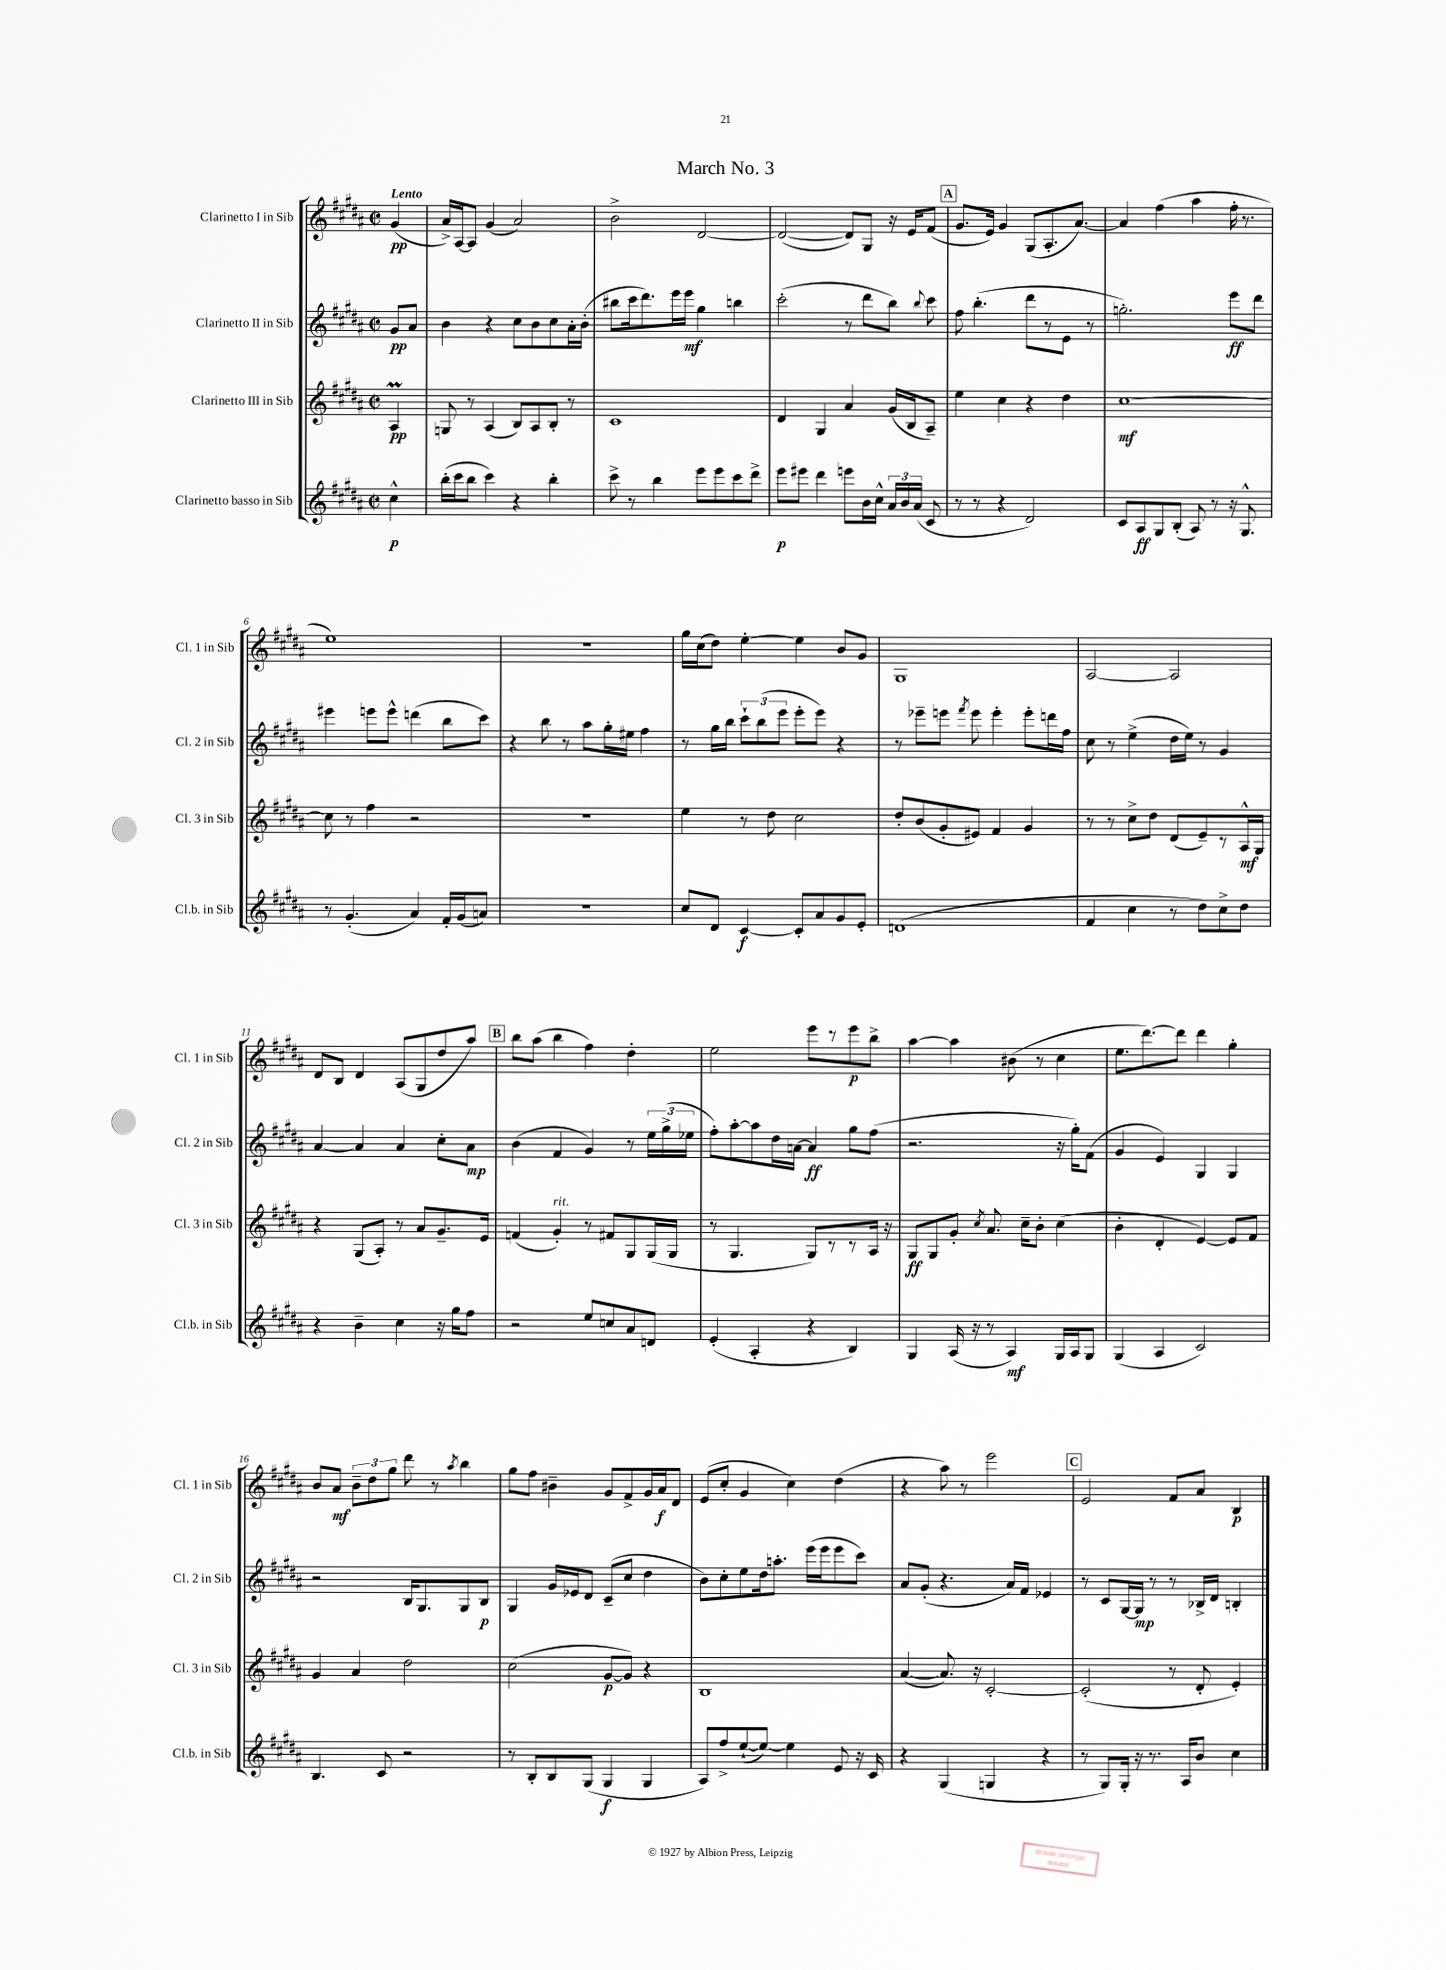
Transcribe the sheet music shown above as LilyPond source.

\header { title = "March No. 3" }
<<
\new StaffGroup <<
\new Staff = "s0" \with { instrumentName = "Clarinetto I in Sib" shortInstrumentName = "Cl. 1 in Sib" } {
    \clef treble \key b \major \defaultTimeSignature \time 2/2 \partial 4 \tempo "Lento"
    \autoBeamOff gis'4\pp( |
    ais'16[->) ais16~ ais8] gis'4( ais'2) |
    b'2-> dis'2~ |
    dis'2~( dis'8[) gis8] r16 e'16[ fis'8]( |
    \mark \markup { \box "A" } gis'8.[ e'16]) gis'4 gis8[( ais8.-. ais'8.]~) |
    ais'4 fis''4( ais''4 fis''16-. r8. |
    e''1) |
    r1 |
    gis''16[ cis''16( dis''8]) e''4~-. e''4 b'8[ gis'8] |
    gis1 |
    ais2~ ais2 |
    dis'8[ b8] dis'4 ais8[( gis8 dis''8 ais''8]) |
    \mark \markup { \box "B" } b''8[ ais''8]( b''4 fis''4) dis''4-. |
    e''2 e'''8[ r8 e'''8\p b''8]-> |
    ais''4~ ais''4 bis'8( r8 cis''4 |
    e''8.[ dis'''8.~) dis'''8] dis'''4 gis''4-. |
    b'8[ ais'8]\mf \tuplet 3/2 { b'8[-- dis''8 gis''8] } dis'''8 r8 \acciaccatura { ais''8 } b''4 |
    gis''8[ fis''8] bis'4-- gis'8[ fis'8-> gis'16 ais'16\f dis'8] |
    e'8[( cis''8]-. gis'4 cis''4) dis''4( |
    r4 ais''8) r8 e'''2 |
    \mark \markup { \box "C" } e'2 fis'8[ ais'8] b4\p \bar "|." |
}
\new Staff = "s1" \with { instrumentName = "Clarinetto II in Sib" shortInstrumentName = "Cl. 2 in Sib" } {
    \clef treble \key b \major \defaultTimeSignature \time 2/2 \partial 4
    \autoBeamOff gis'8[\pp ais'8] |
    b'4 r4 cis''8[ b'8 cis''8 ais'16-. b'16]-.( |
    bis''8[ cis'''16 dis'''8.) e'''16 e'''16]\mf gis''4 b''4 |
    cis'''2-.( r8 dis'''8[ b''8]) \appoggiatura { b''8 } cis'''8 |
    \mark \markup { \box "A" } fis''8 b''4.-.( dis'''8[ r8 e'8] r8 |
    g''2.-.) e'''8[\ff dis'''8] |
    eis'''4 e'''8[ e'''8]-^ d'''4( b''8[ cis'''8]) |
    r4 b''8 r8 ais''8[ gis''16-. eis''16] fis''4 |
    r8 gis''16[ b''16] \tuplet 3/2 { cis'''8[-! b''8( e'''8] } e'''8[-. e'''8]) r4 |
    r8 ees'''8[-- e'''8] \acciaccatura { fis'''8 } e'''8 e'''4-. e'''8[-. d'''16 fis''16] |
    cis''8 r8 e''4->( dis''16[ e''16]) r8 gis'4 |
    ais'4~ ais'4 ais'4 cis''8[-. ais'8]\mp |
    \mark \markup { \box "B" } b'4( fis'4 gis'4) r8 \tuplet 3/2 { e''16[ gis''16->( ees''16] } |
    fis''8[-.) ais''8~-. ais''8 dis''16 a'16]~ a'4\ff gis''8[ fis''8]( |
    r2. r16 gis''16[-.) fis'8]( |
    gis'4 e'4) gis4 gis4 |
    r2 b16[ gis8. gis8 b8]\p |
    gis4 gis'16[ ees'16 dis'8] cis'8[--( cis''8] dis''4 |
    b'8[) cis''8-. e''8 dis''16 a''8.]-. e'''16[( e'''16 e'''8 cis'''8]) |
    ais'8[ gis'8]-.( r4. ais'16[) fis'16] ees'4 |
    \mark \markup { \box "C" } r8 cis'8[ gis16~ gis16]\mp r8 r8 bes16[-> dis'16] b4-. \bar "|." |
}
\new Staff = "s2" \with { instrumentName = "Clarinetto III in Sib" shortInstrumentName = "Cl. 3 in Sib" } {
    \clef treble \key b \major \defaultTimeSignature \time 2/2 \partial 4
    \autoBeamOff ais4\prall\pp |
    g8 r8 ais4( b8[) ais8 b8]-. r8 |
    cis'1 |
    dis'4 gis4 ais'4 gis'16[( b16 ais8]--) |
    \mark \markup { \box "A" } e''4 cis''4 r4 dis''4 |
    cis''1~\mf |
    cis''8 r8 fis''4 r2 |
    R1 |
    e''4 r8 dis''8 cis''2 |
    dis''8[-. b'8( gis'8-. eis'8]) fis'4 gis'4 |
    r8 r8 cis''8[-> dis''8] dis'8[( e'8--) r8 ais16-^\mf gis16] |
    r4 gis8[( ais8]-.) r8 ais'8[ gis'8.-- e'16] |
    \mark \markup { \box "B" } f'4( gis'4-.^\markup { \italic "rit." }) r8 fis'8[ gis8 gis16( gis16] |
    r8 gis4. gis8[) r8 r8 ais16] r16 |
    gis8[\ff gis8 gis'8]-. \acciaccatura { cis''8 } ais'8. cis''16[-- b'8]-. cis''4( |
    b'4-. dis'4-. e'4~) e'8[ fis'8] |
    gis'4 ais'4 dis''2 |
    cis''2( gis'8[~\p gis'8]) r4 |
    b1 |
    ais'4~( ais'8.) r16 cis'2~-. |
    \mark \markup { \box "C" } cis'2-.( r8 dis'8-. e'4-.) \bar "|." |
}
\new Staff = "s3" \with { instrumentName = "Clarinetto basso in Sib" shortInstrumentName = "Cl.b. in Sib" } {
    \clef treble \key b \major \defaultTimeSignature \time 2/2 \partial 4
    \autoBeamOff cis''4-^\p |
    b''16[-.( cis'''16 b''8] cis'''4) r4 b''4-. |
    cis'''8-> r8 b''4 e'''8[ e'''8 cis'''8 dis'''8]-> |
    e'''8[\p eis'''8] dis'''4 e'''8[ b'16 cis''16]-^ \tuplet 3/2 { ais'16[ b'16 ais'16]( } cis'8 |
    \mark \markup { \box "A" } r8 r8 r4 dis'2) |
    cis'8[ ais8\ff gis8 b8]-.( ais8) r8 r16 gis8.-^ |
    r8 gis'4.-.( ais'4) fis'16[-. gis'16( a'8]) |
    R1 |
    cis''8[ dis'8] cis'4~\f cis'8[-. ais'8 gis'8 e'8]-. |
    d'1( |
    fis'4 cis''4 r8 dis''8[) cis''8-> dis''8] |
    r4 b'4-- cis''4 r16 gis''16[ fis''8] |
    \mark \markup { \box "B" } r2 e''8[ c''8 ais'8 d'8] |
    e'4-.( ais4-. r4 b4) |
    gis4 ais16( r16 r8 ais4\mf) gis16[ ais16 gis8] |
    gis4( ais4 cis'2) |
    b4. cis'8 r2 |
    r8 b8[-. b8 gis8]( gis4\f gis4 |
    ais8[) fis''8-> e''8~-!( e''8]~) e''4 e'8 r16 cis'16 |
    r4 gis4( g4 r4 |
    \mark \markup { \box "C" } r8 gis8[) gis16]-. r16 r8. ais16[ b'8] cis''4 \bar "|." |
}
>>
>>
